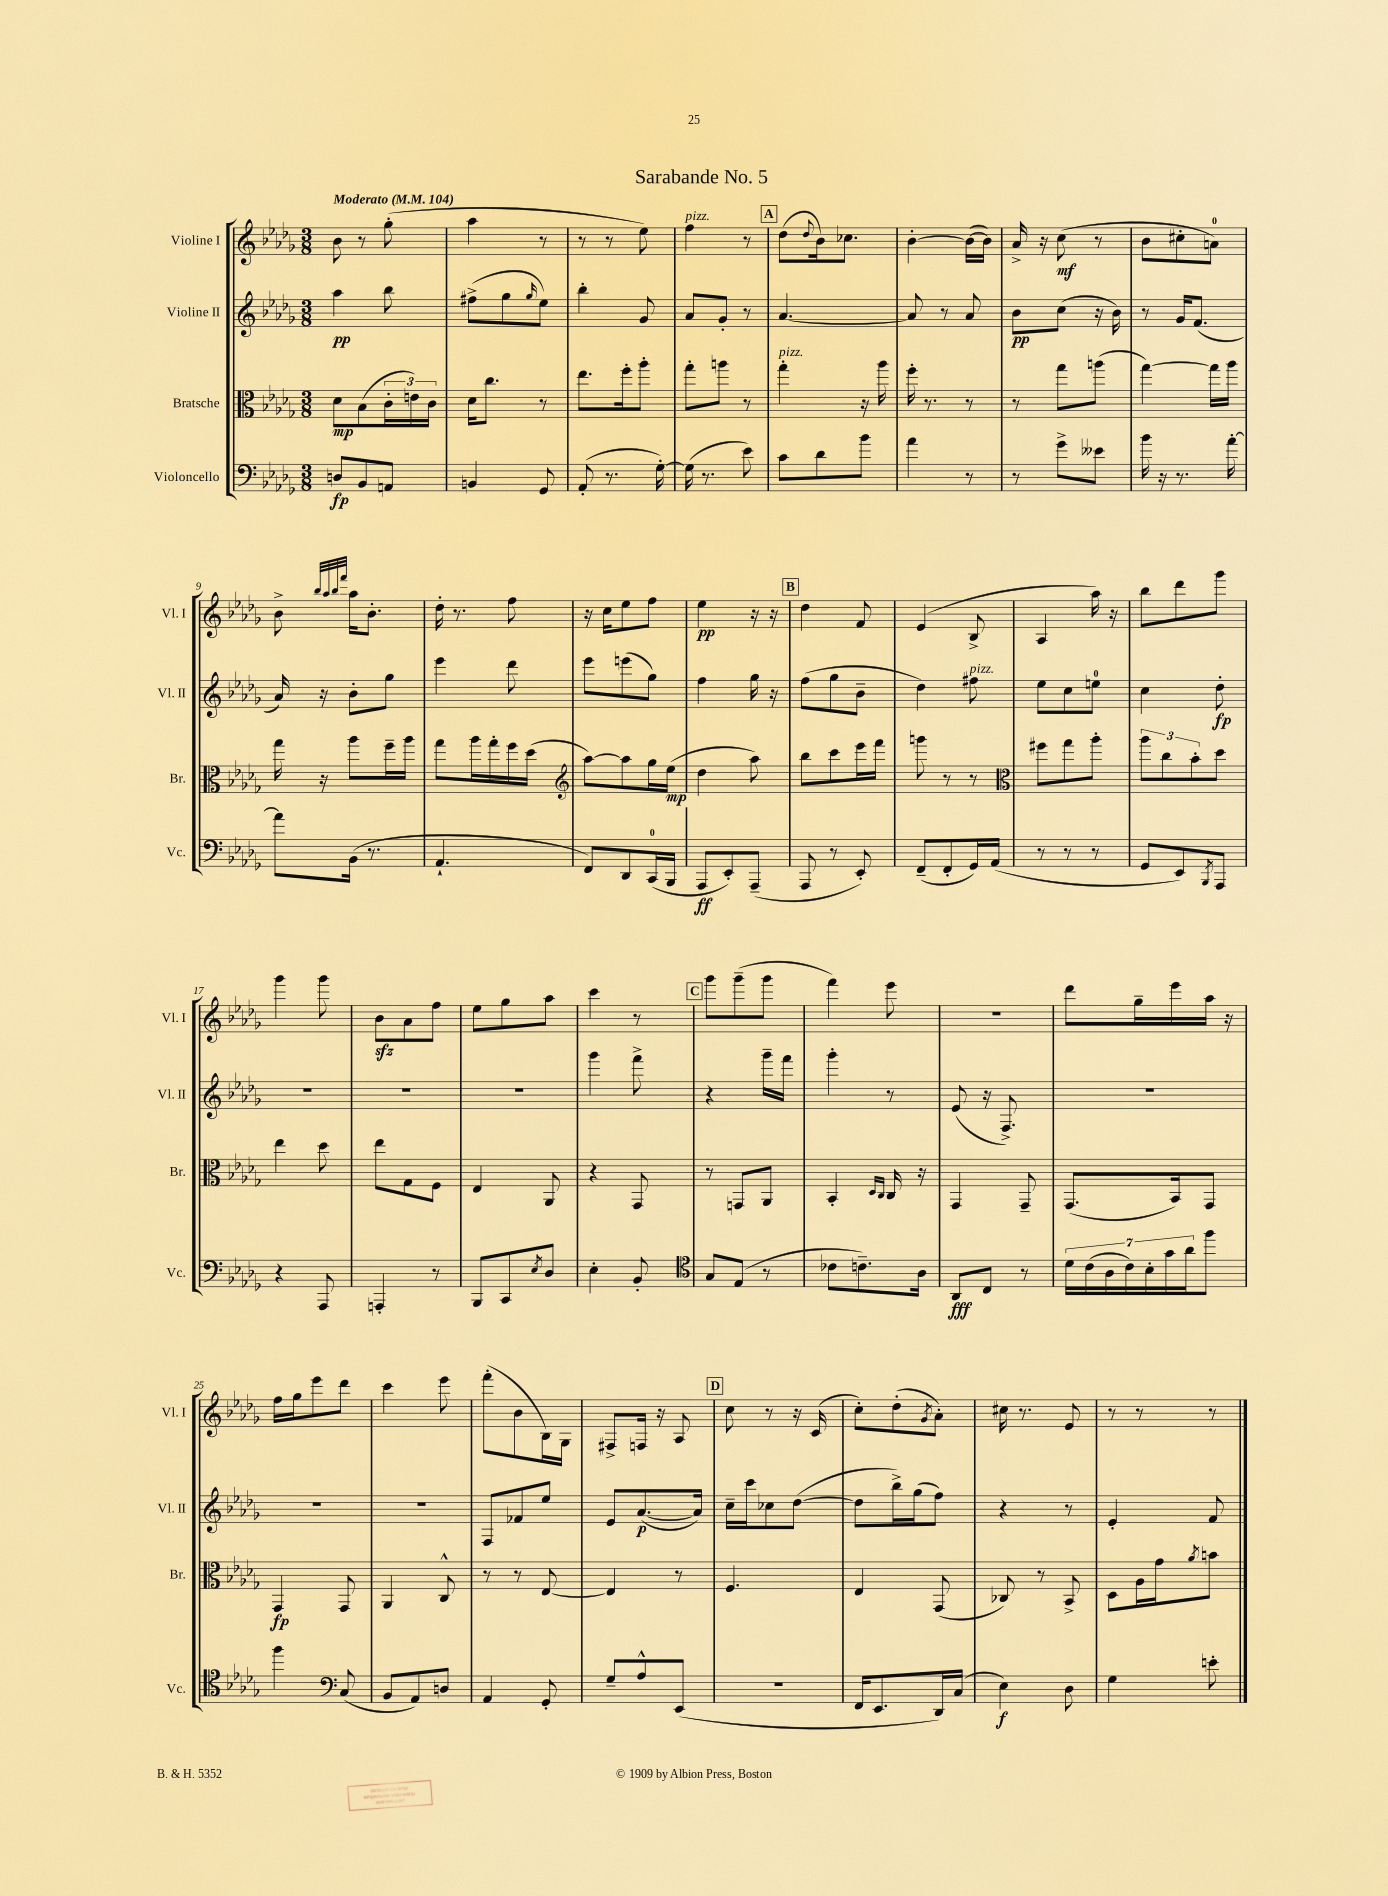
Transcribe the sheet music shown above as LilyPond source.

\header { title = "Sarabande No. 5" }
<<
\new StaffGroup <<
\new Staff = "s0" \with { instrumentName = "Violine I" shortInstrumentName = "Vl. I" } {
    \clef treble \key des \major \numericTimeSignature \time 3/8 \tempo "Moderato" 4 = 104
    bes'8 r8 ges''8-.( |
    aes''4 r8 |
    r8 r8 ees''8) |
    f''4^\markup { \italic "pizz." } r8 |
    \mark \markup { \box "A" } des''8( \appoggiatura { des''8 } bes'16) ces''8. |
    bes'4~-. bes'16~( bes'16) |
    aes'16-> r16 c''8\mf( r8 |
    bes'8 cis''8-. a'8-0) |
    bes'8-> \grace { bes''32 aes''32 bes''32 f'''32 } aes''16 bes'8.-. |
    des''16-. r8. f''8 |
    r16 c''16 ees''8 f''8 |
    ees''4\pp r16 r16 |
    \mark \markup { \box "B" } des''4 f'8 |
    ees'4( bes8-> |
    aes4 aes''16) r16 |
    bes''8 des'''8 ges'''8 |
    ges'''4 ges'''8 |
    bes'8\sfz aes'8 f''8 |
    ees''8 ges''8 aes''8 |
    c'''4 r8 |
    \mark \markup { \box "C" } ges'''8 ges'''8--( ges'''8 |
    f'''4) ees'''8 |
    R4. |
    des'''8 ges''16-- ees'''16 aes''16 r16 |
    f''16 ges''16 ees'''8 des'''8 |
    c'''4 ees'''8 |
    f'''8-.( bes'8 bes16) ges16 |
    fis8-> f16 r16 aes8 |
    \mark \markup { \box "D" } c''8 r8 r16 c'16( |
    c''8-.) des''8-.( \acciaccatura { ges'8 } aes'8-.) |
    cis''16 r8. ees'8 |
    r8 r8 r8 \bar "|." |
}
\new Staff = "s1" \with { instrumentName = "Violine II" shortInstrumentName = "Vl. II" } {
    \clef treble \key des \major \numericTimeSignature \time 3/8
    aes''4\pp bes''8 |
    fis''8->( ges''8 \grace { ges''16 } ees''8) |
    bes''4-. ges'8 |
    aes'8 ges'8-. r8 |
    \mark \markup { \box "A" } aes'4.~ |
    aes'8 r8 aes'8 |
    bes'8\pp c''8( r16 bes'16) |
    r8 ges'16 f'8.( |
    aes'16) r16 bes'8-. ges''8 |
    ees'''4 des'''8 |
    ees'''8 e'''8( ges''8) |
    f''4 ges''16 r16 |
    \mark \markup { \box "B" } f''8( ges''8 bes'8-- |
    des''4) fis''8^\markup { \italic "pizz." } |
    ees''8 c''8 e''8-0 |
    c''4 des''8-.\fp |
    R4. |
    R4. |
    R4. |
    ges'''4 f'''8-> |
    \mark \markup { \box "C" } r4 ges'''16-- f'''16 |
    ges'''4-. r8 |
    ees'8( r16 f8.->) |
    R4. |
    R4. |
    R4. |
    f8 fes'8 ees''8 |
    ees'8 aes'8.~\p( aes'16) |
    \mark \markup { \box "D" } c''16-- c'''16 ces''8 des''8~( |
    des''8 bes''16->) ges''16( f''8) |
    r4 r8 |
    ees'4-. f'8 \bar "|." |
}
\new Staff = "s2" \with { instrumentName = "Bratsche" shortInstrumentName = "Br." } {
    \clef alto \key des \major \numericTimeSignature \time 3/8
    des'8\mp bes8( \tuplet 3/2 { c'16-. e'16) c'16 } |
    des'16 c''8. r8 |
    ees''8. f''16-. aes''8-. |
    ges''8-. a''8 r8 |
    \mark \markup { \box "A" } ges''4-.^\markup { \italic "pizz." } r16 aes''16 |
    f''16-. r8. r8 |
    r8 ges''8 a''8( |
    ges''4~) ges''16 aes''16 |
    ges''16 r16 aes''8 f''16-- aes''16 |
    ges''8 aes''16 ges''16-. f''16 des''16( |
    \clef treble aes''8~) aes''8 ges''16 ees''16\mp( |
    des''4 aes''8) |
    \mark \markup { \box "B" } bes''8 c'''8 ees'''16 f'''16 |
    g'''8 r8 r8 |
    \clef alto fis''8 ges''8 aes''8-. |
    \tuplet 3/2 { aes''8 c''8 bes'8-. } des''8 |
    ees''4 des''8 |
    ees''8 ges8 f8 |
    ees4 aes,8 |
    r4 ges,8 |
    \mark \markup { \box "C" } r8 g,8 aes,8 |
    bes,4-. \grace { des16 c16 } c16 r16 |
    ges,4 ges,8-- |
    ges,8.( bes,16) ges,8 |
    ges,4\fp ges,8 |
    aes,4 c8-^ |
    r8 r8 ees8~ |
    ees4 r8 |
    \mark \markup { \box "D" } f4. |
    ees4 ges,8( |
    ces8) r8 bes,8-> |
    des8 aes16 ges'16 \acciaccatura { aes'8 } b'8 \bar "|." |
}
\new Staff = "s3" \with { instrumentName = "Violoncello" shortInstrumentName = "Vc." } {
    \clef bass \key des \major \numericTimeSignature \time 3/8
    d8\fp bes,8 a,8 |
    b,4 ges,8 |
    aes,8-.( r8. ges16~-.) |
    ges16( r8. ees'8) |
    \mark \markup { \box "A" } c'8 des'8 bes'8 |
    aes'4 r8 |
    r8 ges'8-> eeses'8 |
    bes'16 r16 r8. aes'16~-. |
    aes'8 bes,16( r8. |
    aes,4.-! |
    f,8) des,8 c,16-0( bes,,16 |
    aes,,8\ff ees,8-.) aes,,8--( |
    \mark \markup { \box "B" } aes,,8 r8 ees,8-.) |
    f,8--( f,8-. ges,16) aes,16( |
    r8 r8 r8 |
    ges,8 ees,8) \acciaccatura { bes,,8 } aes,,8 |
    r4 aes,,8 |
    a,,4-. r8 |
    bes,,8 c,8 \acciaccatura { ees8 } des8 |
    ees4-. bes,8-. |
    \mark \markup { \box "C" } \clef tenor ges8 ees8( r8 |
    ces'8 c'8.--) aes16 |
    aes,8\fff c8 r8 |
    \tuplet 7/4 { des'16 c'16( aes16 c'16) bes16-. ges'16 aes'16 } f''8 |
    f''4 \clef bass c8( |
    bes,8 aes,8) d8 |
    aes,4 ges,8-. |
    ges8-- aes8-^ ees,8( |
    \mark \markup { \box "D" } R4. |
    f,16 ees,8. des,16) c16( |
    ees4\f) des8 |
    ges4 e'8-. \bar "|." |
}
>>
>>
